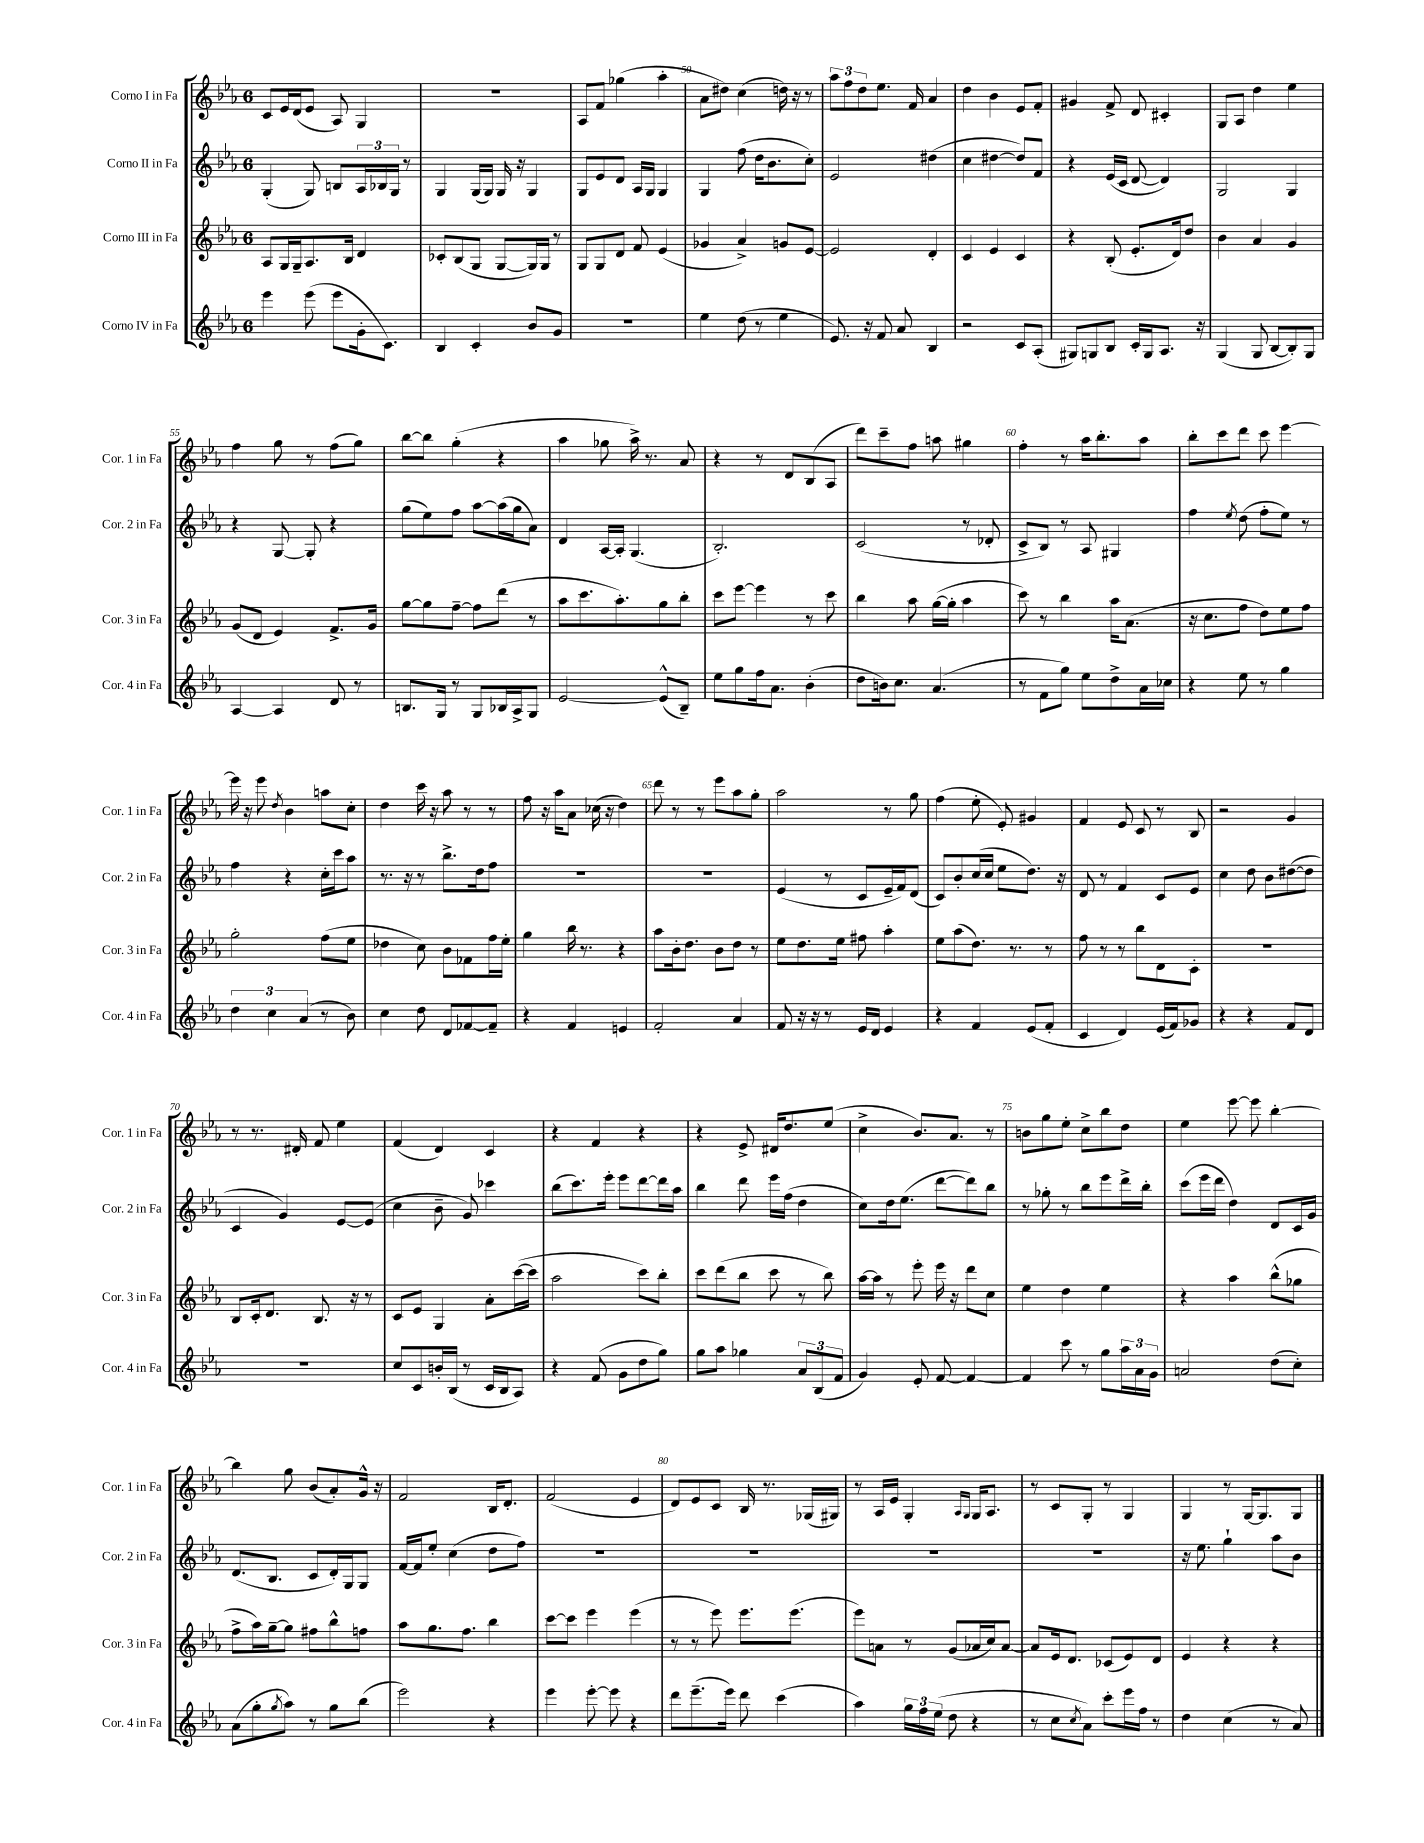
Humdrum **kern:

**kern	**kern	**kern	**kern
*part4	*part3	*part2	*part1
*staff4	*staff3	*staff2	*staff1
*I"Corno IV in Fa	*I"Corno III in Fa	*I"Corno II in Fa	*I"Corno I in Fa
*I'Cor. 4 in Fa	*I'Cor. 3 in Fa	*I'Cor. 2 in Fa	*I'Cor. 1 in Fa
*clefG2	*clefG2	*clefG2	*clefG2
*k[b-e-a-]	*k[b-e-a-]	*k[b-e-a-]	*k[b-e-a-]
*M6/8	*M6/8	*M6/8	*M6/8
=47	=47	=47	=47
4eee-\	8A-/L	(4G'/	8c/L
.	16G/L	.	16e-/L
.	16G~/J	.	(16d/J
(8eee-\	8.A-/	8G/)	8e-/J
8eee-\L	.	8Bn/L	8A-/)
.	16B-/Jk	.	.
16g'\k	4d/	24A-/L	4G/
.	.	24B-X/	.
8.c\J)	.	.	.
.	.	24G/JJ	.
.	.	8r	.
=48	=48	=48	=48
4B-/	8c-X'/L	4G/	2.r
.	(8B-/	.	.
4c'/	8G/J	(16G/LL	.
.	.	16G/JJ)	.
.	[8G/L	16G/	.
.	.	16r	.
8b-/L	16G/L])	4G/	.
.	16G/JJ	.	.
8g/J	8r	.	.
=49	=49	=49	=49
2.r	8G/L	8G/L	8A-/L
.	8G/	8e-/	8f/J
.	8d/J	8d/J	(4gg-X\
.	8f/	16A-/LL	.
.	.	16G/JJ	.
.	(4e-/	4G/	4aa-'\
=50	=50	=50	=50
4ee-\	4g-X/	4G/	8a-\L
.	.	.	8dd#X\J)
(8dd\	4a-^/)	(8ff\	(4cc\
8r	.	16dd\KL	.
.	.	8.b-\	.
4ee-\	8gn/L	.	16ddn\)
.	.	.	16r
.	[8e-/J	8cc'\J)	8r
=51	=51	=51	=51
8.e-/)	2e-/]	2e-/	12aa-\L
.	.	.	12ff\
.	.	.	12dd\
16r	.	.	.
8f/	.	.	8.ee-\J
8a-/	.	.	.
.	.	.	16f/
4B-/	4d'/	(4dd#X\	4a-/
=52	=52	=52	=52
2r	4c/	4cc\	4dd\
.	4e-/	[4dd#X\	4b-\
8c/L	4c/	8dd#/L])	8e-/L
(8A-'/J	.	8f/J	8f'/J
=53	=53	=53	=53
8G#X/L)	4r	4r	4g#X/
8Gn/	.	.	.
8B-/J	(8B-'/	(16e-/LL	8f^/
.	.	16c/JJ	.
16c'/LL	8.e-'/L	[8d/	8d/
16G/J	.	.	.
8.A-/J	.	4d/])	4c#X'/
.	16d/k)	.	.
.	8dd/J	.	.
16r	.	.	.
=54	=54	=54	=54
(4G/	4b-\	2G/	8G/L
.	.	.	8A-/J
8G/	4a-/	.	4dd\
[8B-/L	.	.	.
8B-'/])	4g/	4G/	4ee-\
8G/J	.	.	.
!!LO:LB:g=z
=55	=55	=55	=55
[4A-/	(8g/L	4r	4ff\
.	8d/J	.	.
4A-/]	4e-/)	[8G/	8gg\
.	.	8G'/]	8r
8d/	8.f^/L	4r	(8ff\L
8r	.	.	8gg\J)
.	16g/Jk	.	.
=56	=56	=56	=56
8.Bn/L	[8gg\L	(8gg\L	[8bb-\L
.	8gg\]	8ee-\)	8bb-\J]
16G/Jk	.	.	.
8r	[8ff~\J	8ff\J	(4gg'\
8G/L	8ff\L]	[8aa-\L	.
16B-X/L	(8ddd\J	(16aa-\L]	4r
16A-^/J	.	16gg\J	.
8G/J	8r	8a-\J)	.
=57	=57	=57	=57
[2e-/	8aa-\L	4d/	4aa-\
.	8.ccc\	.	.
.	.	[16A-/LL	8gg-X\
.	8.aa-'\)	16A-'/JJ]	.
.	.	(4.G/	16aa-^\)
.	.	.	8.r
(8e-^^/L]	8gg\	.	.
8B-~/J)	8bb-'\J	.	8a-/
=58	=58	=58	=58
8ee-\L	8ccc\L	2.B-'/)	4r
8gg\	[8eee-\J	.	.
16ff\k	4eee-\]	.	8r
8.a-\J	.	.	.
.	.	.	8d/L
(4b-'\	8r	.	(8B-/
.	8ccc\	.	8A-/J
=59	=59	=59	=59
8dd\L	4bb-\	(2c/	8ddd\L)
16bn\k)	.	.	8ccc~\
8.cc\J	.	.	.
.	8aa-\	.	8ff\J
(4.a-/	([16gg\LL	.	8aan\
.	16gg'\JJ]	.	.
.	4aa-\	8r	4gg#X\
.	.	8d-X'/	.
=60	=60	=60	=60
8r	8ccc\)	8c^/L	4ff'\
8f\L	8r	8B-/J)	.
8gg\J)	4bb-\	8r	8r
8ee-\L	.	8A-/	16aa-\KL
.	.	.	8.bb-'\
8dd^\	16aa-\KL	4G#X/	.
.	(8.a-\J	.	.
16a-\L	.	.	8aa-\J
16cc-X\JJ	.	.	.
=61	=61	=61	=61
4r	16r	4ff\	8bb-'\L
.	8.cc\L	.	.
.	.	.	8ccc\
.	.	8qee-/	.
8ee-\	8ff\J	(8dd\	8ddd\J
8r	8dd\L)	8ff'\L	8ccc\
4gg\	8ee-\	8ee-\J)	[4eee-\
.	8ff\J	8r	.
!!LO:LB:g=z
=62	=62	=62	=62
6dd\	2gg'\	4ff\	16eee-\]
.	.	.	16r
.	.	.	8eee-\
6cc\	.	.	.
.	.	.	8qdd/
.	.	4r	4b-\
(6a-/	.	.	.
8r	(8ff\L	16cc'\LL	8aan\L
.	.	16ccc\J	.
8b-\)	8ee-\J	8aa-\J	8cc'\J
=63	=63	=63	=63
4cc\	4dd-X\	8.r	4dd\
.	.	16r	.
8dd\	8cc\)	8r	16ccc\
.	.	.	16r
8d/L	8b-\L	8.bb-^\L	8aa-\
[8f-X/	8f-X\	.	8r
.	.	16dd\k	.
8f-~/J]	16ff\L	8ff\J	8r
.	16ee-'\JJ	.	.
=64	=64	=64	=64
4r	4gg\	2.r	8ff\
.	.	.	16r
.	.	.	16aa-\KL
4f/	16bb-\	.	8a-\J
.	8.r	.	.
.	.	.	(16cc-X\
.	.	.	16r
4en/	4r	.	4dd\)
=65	=65	=65	=65
2f'/	8aa-\L	2.r	8ddd\
.	16b-'\k	.	8r
.	8.dd\J	.	.
.	.	.	8r
.	8b-\L	.	8eee-\L
4a-/	8dd\J	.	8aa-\
.	8r	.	8gg'\J
=66	=66	=66	=66
8f/	8ee-\L	(4e-/	2aa-\
16r	8.dd\	.	.
16r	.	.	.
8r	.	8r	.
.	16ee-\Jk	.	.
16e-/LL	8ff#X\	8c/L	.
16d/JJ	.	.	.
4e-/	4aa-'\	16e-~/L	8r
.	.	16f/J)	.
.	.	(8d/J	8gg\
=67	=67	=67	=67
4r	8ee-\L	8c/L)	(4ff\
.	(8aa-\	8b-'/	.
4f/	8.dd\J)	(16cc/L	8ee-'\
.	.	16cc/JJ	.
.	.	8ee-\L	8e-'/)
.	8.r	.	.
(8e-/L	.	8.dd\J)	4g#X/
8f'/J	8r	.	.
.	.	16r	.
=68	=68	=68	=68
4c/	8ff\	8d/	4f/
.	8r	8r	.
4d/)	8r	4f/	8e-/
.	8bb-\L	.	8c/
(16e-/LL	8d\	8c/L	8r
16f/J)	.	.	.
8g-X/J	8c'\J	8e-/J	8B-/
=69	=69	=69	=69
4r	2.r	4cc\	2r
4r	.	8dd\	.
.	.	8b-\L	.
8f/L	.	([8dd#X\	4g/
8d/J	.	8dd#\J]	.
!!LO:LB:g=z
=70	=70	=70	=70
2.r	8B-/L	4c/	8r
.	16c'/k	.	8.r
.	8.d/J	.	.
.	.	4g/)	.
.	.	.	16d#X'/
.	8.B-/	.	8f/
.	.	[8e-/L	4ee-\
.	16r	.	.
.	8r	(8e-/J]	.
=71	=71	=71	=71
8cc/L	8c/L	4cc\	(4f/
8c/	8e-/J	.	.
16bn'/L	4G/	8b-~\	4d/)
(16B-/JJ	.	.	.
8r	.	8g/)	.
16c/LL	8a-'\L	4ccc-X\	4c/
16B-/J	.	.	.
8A-/J)	([16ccc\L	.	.
.	16ccc\JJ]	.	.
=72	=72	=72	=72
4r	2aa-\	(8bb-\L	4r
.	.	8.ccc\)	.
(8f/	.	.	4f/
.	.	16eee-'\Jk	.
8g\L	.	8eee-\L	.
8dd\	8ccc\L)	[8ddd\	4r
8gg\J)	8bb-'\J	16ddd\L]	.
.	.	16aa-\JJ	.
=73	=73	=73	=73
8gg\L	8ccc\L	4bb-\	4r
8aa-\J	(8ddd\	.	.
4gg-X\	8bb-\J	8ddd\	8e-^/
.	8ccc\	16eee-\LL	16d#X/KL
.	.	(16ff\JJ	8.dd/
12a-/L	8r	4dd\	.
(12B-/	.	.	.
.	8bb-\)	.	(8ee-/J
12f/J	.	.	.
=74	=74	=74	=74
4g/)	[16aa-\LL	8cc\L)	4cc^\
.	16aa-\JJ]	.	.
.	8r	16dd\k	.
.	.	(8.ee-\J	.
8e-'/	8eee-'\	.	8.b-/L)
[8f/	16eee-\	[8ddd\L	.
.	16r	.	8.a-/J
4f/_	8ddd\L	8ddd\])	.
.	8cc\J	8bb-\J	8r
=75	=75	=75	=75
4f/]	4ee-\	8r	8bn\L
.	.	8gg-X'\	8gg\
8ccc\	4dd\	8r	8ee-'\J
8r	.	8bb-\L	8cc^\L
8gg\L	4ee-\	8eee-\	8bb-\
24aa-\L	.	16ddd^\L	8dd\J
24a-\	.	.	.
.	.	16bb-'\JJ	.
24g\JJ	.	.	.
=76	=76	=76	=76
2an/	4r	(8ccc\L	4ee-\
.	.	16eee-\L	.
.	.	16ddd\JJ	.
.	4aa-\	4dd\)	[8eee-\
.	.	.	8eee-\]
(8dd\L	(8bb-^^\L	8d/L	[4bb-'\
8cc'\J)	8gg-X\J	16c/L	.
.	.	16g/JJ	.
!!LO:LB:g=z
=77	=77	=77	=77
(8a-\L	8ff^\L	(8.d/L	4bb-\]
8gg'\	16aa-\L)	.	.
.	[16gg~\J	8.B-/J	.
8qgg/	.	.	.
8aa-\J)	8gg\J]	.	8gg\
8r	8ff#X\L	8c/L	(8b-/L
8gg\L	8bb-^^\	16d'/L)	8a-'/)
.	.	16G/J	.
(8bb-\J	8ffn\J	8G/J	16g^^/Jk
.	.	.	16r
=78	=78	=78	=78
2eee-\)	8aa-\L	[16f/LL	2f/
.	.	16f/J]	.
.	8.gg\	8ee-'/J	.
.	.	(4cc\	.
.	8.ff\J	.	.
4r	4bb-\	8dd\L	16B-/KL
.	.	.	8.d'/J
.	.	8ff\J)	.
=79	=79	=79	=79
4eee-\	[8ccc\L	2.r	(2f/
.	8ccc\J]	.	.
[8eee-'\	4eee-\	.	.
8eee-\]	.	.	.
4r	(4eee-\	.	4e-/
=80	=80	=80	=80
8ddd\L	8r	2.r	8d/L)
(8.eee-~\	8r	.	8e-/
.	8eee-\)	.	8c/J
16eee-\Jk)	.	.	.
8ddd\	8.eee-\L	.	16B-/
.	.	.	8.r
(4ccc\	.	.	.
.	(8.eee-\J	.	.
.	.	.	(16G-X/LL
.	.	.	16G#X/JJ)
=81	=81	=81	=81
4aa-\)	8eee-\L)	2.r	8r
.	8an\J	.	16A-/LL
.	.	.	16e-/JJ
24gg\LL	8r	.	4G'/
24ff\	.	.	.
(24ee-\JJ	.	.	.
8dd\	(8g/L	.	.
.	.	.	16qqA-/LL
.	.	.	16qqG/JJ
4r	16a-X/L	.	16G/KL
.	16cc/J)	.	8.A-/J
.	[8a-/J	.	.
=82	=82	=82	=82
8r	8a-/L]	2.r	8r
8cc\L	16e-/k	.	8c/L
.	8.d/J	.	.
8qcc/	.	.	.
8a-\J)	.	.	8G'/J
8ccc'\L	(8c-X/L	.	8r
16eee-\L	8e-/)	.	4G/
16ff\JJ	.	.	.
8r	8d/J	.	.
=83	=83	=83	=83
4dd\	4e-/	16r	4G/
.	.	8.ee-\	.
(4cc\	4r	4gg`\	8r
.	.	.	[16G/KL
.	.	.	8.G/]
8r	4r	8aa-\L	.
8a-/)	.	8b-\J	8G/J
==	==	==	==
*-	*-	*-	*-
